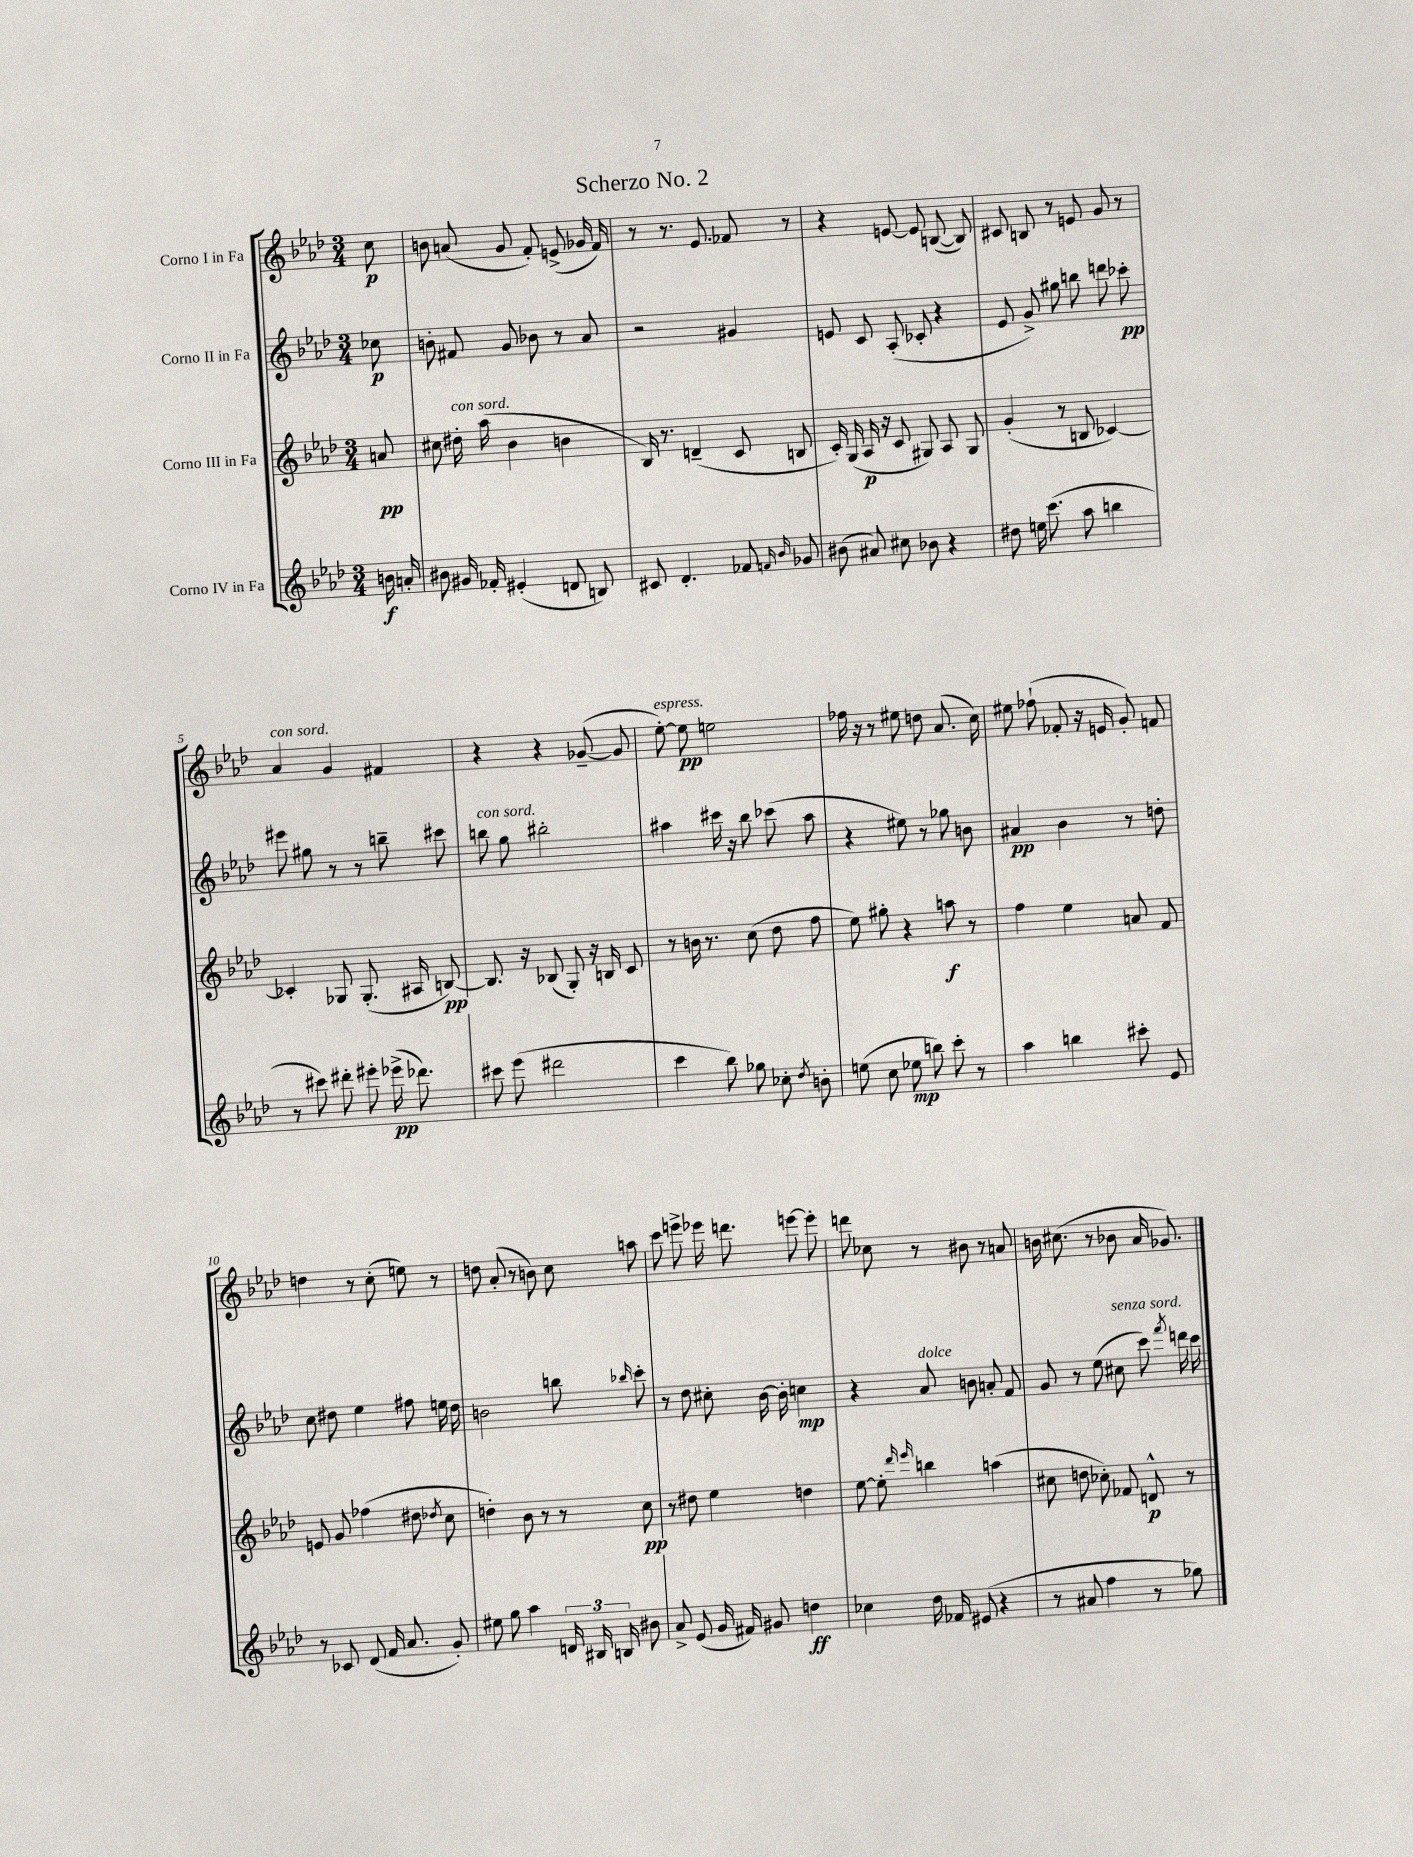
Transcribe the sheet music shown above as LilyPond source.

\header { title = "Scherzo No. 2" }
<<
\new StaffGroup <<
\new Staff = "s0" \with { instrumentName = "Corno I in Fa" } {
    \clef treble \key aes \major \numericTimeSignature \time 3/4 \partial 8
    \autoBeamOff c''8\p |
    b'8 a'8( g'8 f'8-.) e'8->( ges'16 f'16) |
    r8 r8. ees'8. fes'8 r8 |
    r4 e'8~ e'8 b8~( b8) |
    cis'8 b8 r8 e'8 g'8 r8 |
    aes'4^\markup { \italic "con sord." } g'4 fis'4 |
    r4 r4 ges'8~--( ges'8 |
    ees''8~-.^\markup { \italic "espress." }) ees''8\pp e''2 |
    fes''16 r16 r8 eis''8 d''8 aes'8.( c''16) |
    eis''8 fes''8-!( fes'8-. r16 e'16 g'8-.) f'8 |
    d''4 r8 c''8-.( e''8) r8 |
    d''8 aes'8-.( r8 b'8) c''8 a''8 |
    c'''8 e'''8-> ees'''16 d'''8. e'''8~ e'''8-. |
    d'''8 ces''8 r8 bis'8 r8 a'8 |
    b'16 cis''8.( r8 bes'8 aes'16 ges'8.) \bar "|." |
}
\new Staff = "s1" \with { instrumentName = "Corno II in Fa" } {
    \clef treble \key aes \major \numericTimeSignature \time 3/4 \partial 8
    \autoBeamOff ces''8\p |
    b'8-. fis'8 g'8 bes'8 r8 aes'8 |
    r2 gis'4 |
    e'8 c'8 aes8-.( ces'8-. r4 |
    ees'8 g'8->) gis''8 b''8 d'''8 ces'''8-.\pp |
    eis'''8 gis''8 r8 r8 b''8-- cis'''8 |
    b''8^\markup { \italic "con sord." } g''8 bis''2-. |
    ais''4 cis'''16 r16 bes''8 ces'''8( ais''8 |
    r4 eis''8) r8 ges''8 b'8 |
    ais'4\pp bes'4 r8 d''8-. |
    c''8 dis''8 ees''4 fis''8 e''16 dis''16 |
    b'2 b''8 \grace { bes''16 } c'''8-. |
    r8 des''8 cis''8-. bes'16~ bes'16-. c''4\mp |
    r4 aes'8^\markup { \italic "dolce" } b'8 a'8-. f'8 |
    g'8 r8 ees''8( cis''8^\markup { \italic "senza sord." } c'''8) \acciaccatura { f'''8 } d'''16 c'''16 \bar "|." |
}
\new Staff = "s2" \with { instrumentName = "Corno III in Fa" } {
    \clef treble \key aes \major \numericTimeSignature \time 3/4 \partial 8
    \autoBeamOff a'8\pp |
    cis''8 dis''16-.^\markup { \italic "con sord." } aes''16( bes'4 b'4 |
    bes16) r8. d'4--( c'8 b8 |
    c'16-.) g16( aes16\p r16 c'8 gis8) aes8 gis8 |
    g'4-.( r8 b8 ces'4~) |
    ces'4-. ges8 ges8.-.( ais16 b8~\pp) |
    b8. r16 bes8( g8-.) r16 b16 c'8 |
    r8 b'16 r8. c''8( des''8 f''8 |
    ees''8) gis''8-. r4 a''8\f r8 |
    f''4 ees''4 a'8 f'8 |
    e'8 g'8 fes''4( dis''8 \acciaccatura { des''8 } c''8 |
    d''4-.) bes'8 r8 r8 c''8\pp |
    r8 dis''8 ees''4 d''4 |
    ees''8~ ees''8-. \grace { des'''16 ees'''16 } b''4 a''4( |
    cis''8 d''8 ces''8-.) fes'8 d'8-^\p r8 \bar "|." |
}
\new Staff = "s3" \with { instrumentName = "Corno IV in Fa" } {
    \clef treble \key aes \major \numericTimeSignature \time 3/4 \partial 8
    \autoBeamOff b'16\f a'16-. |
    bis'8 gis'16 fes'16-. eis'4-.( d'8 b8) |
    cis'8 des'4.-. fes'8 \grace { f'16 bes'16 } ges'8 |
    bis'8( ais'8) cis''8 bes'8 r4 |
    dis''8 e''16 c'''8.( aes''8 b''4 |
    r8 cis'''8) dis'''8-. eis'''8-. ees'''16->\pp( des'''8.) |
    cis'''8 ees'''8( dis'''2 |
    c'''4 bes''8) ges''8 ces''8-. \acciaccatura { des''8 } b'8-. |
    e''8( c''8 ees''8\mp b''8) c'''8-. r8 |
    aes''4 b''4 cis'''8-. ees'8 |
    r8 ces'8 des'8( f'16 aes'8. g'8-.) |
    eis''8 g''8 aes''4 \tuplet 3/2 { d'16 bis16 b16 } bis'8 |
    aes'8-> ees'8( g'16 fis'16) gis'8 d''4\ff |
    ces''4 des''16 fes'16 eis'8( r4 |
    r8 ais'8 f''4 r8 ges''8) \bar "|." |
}
>>
>>
